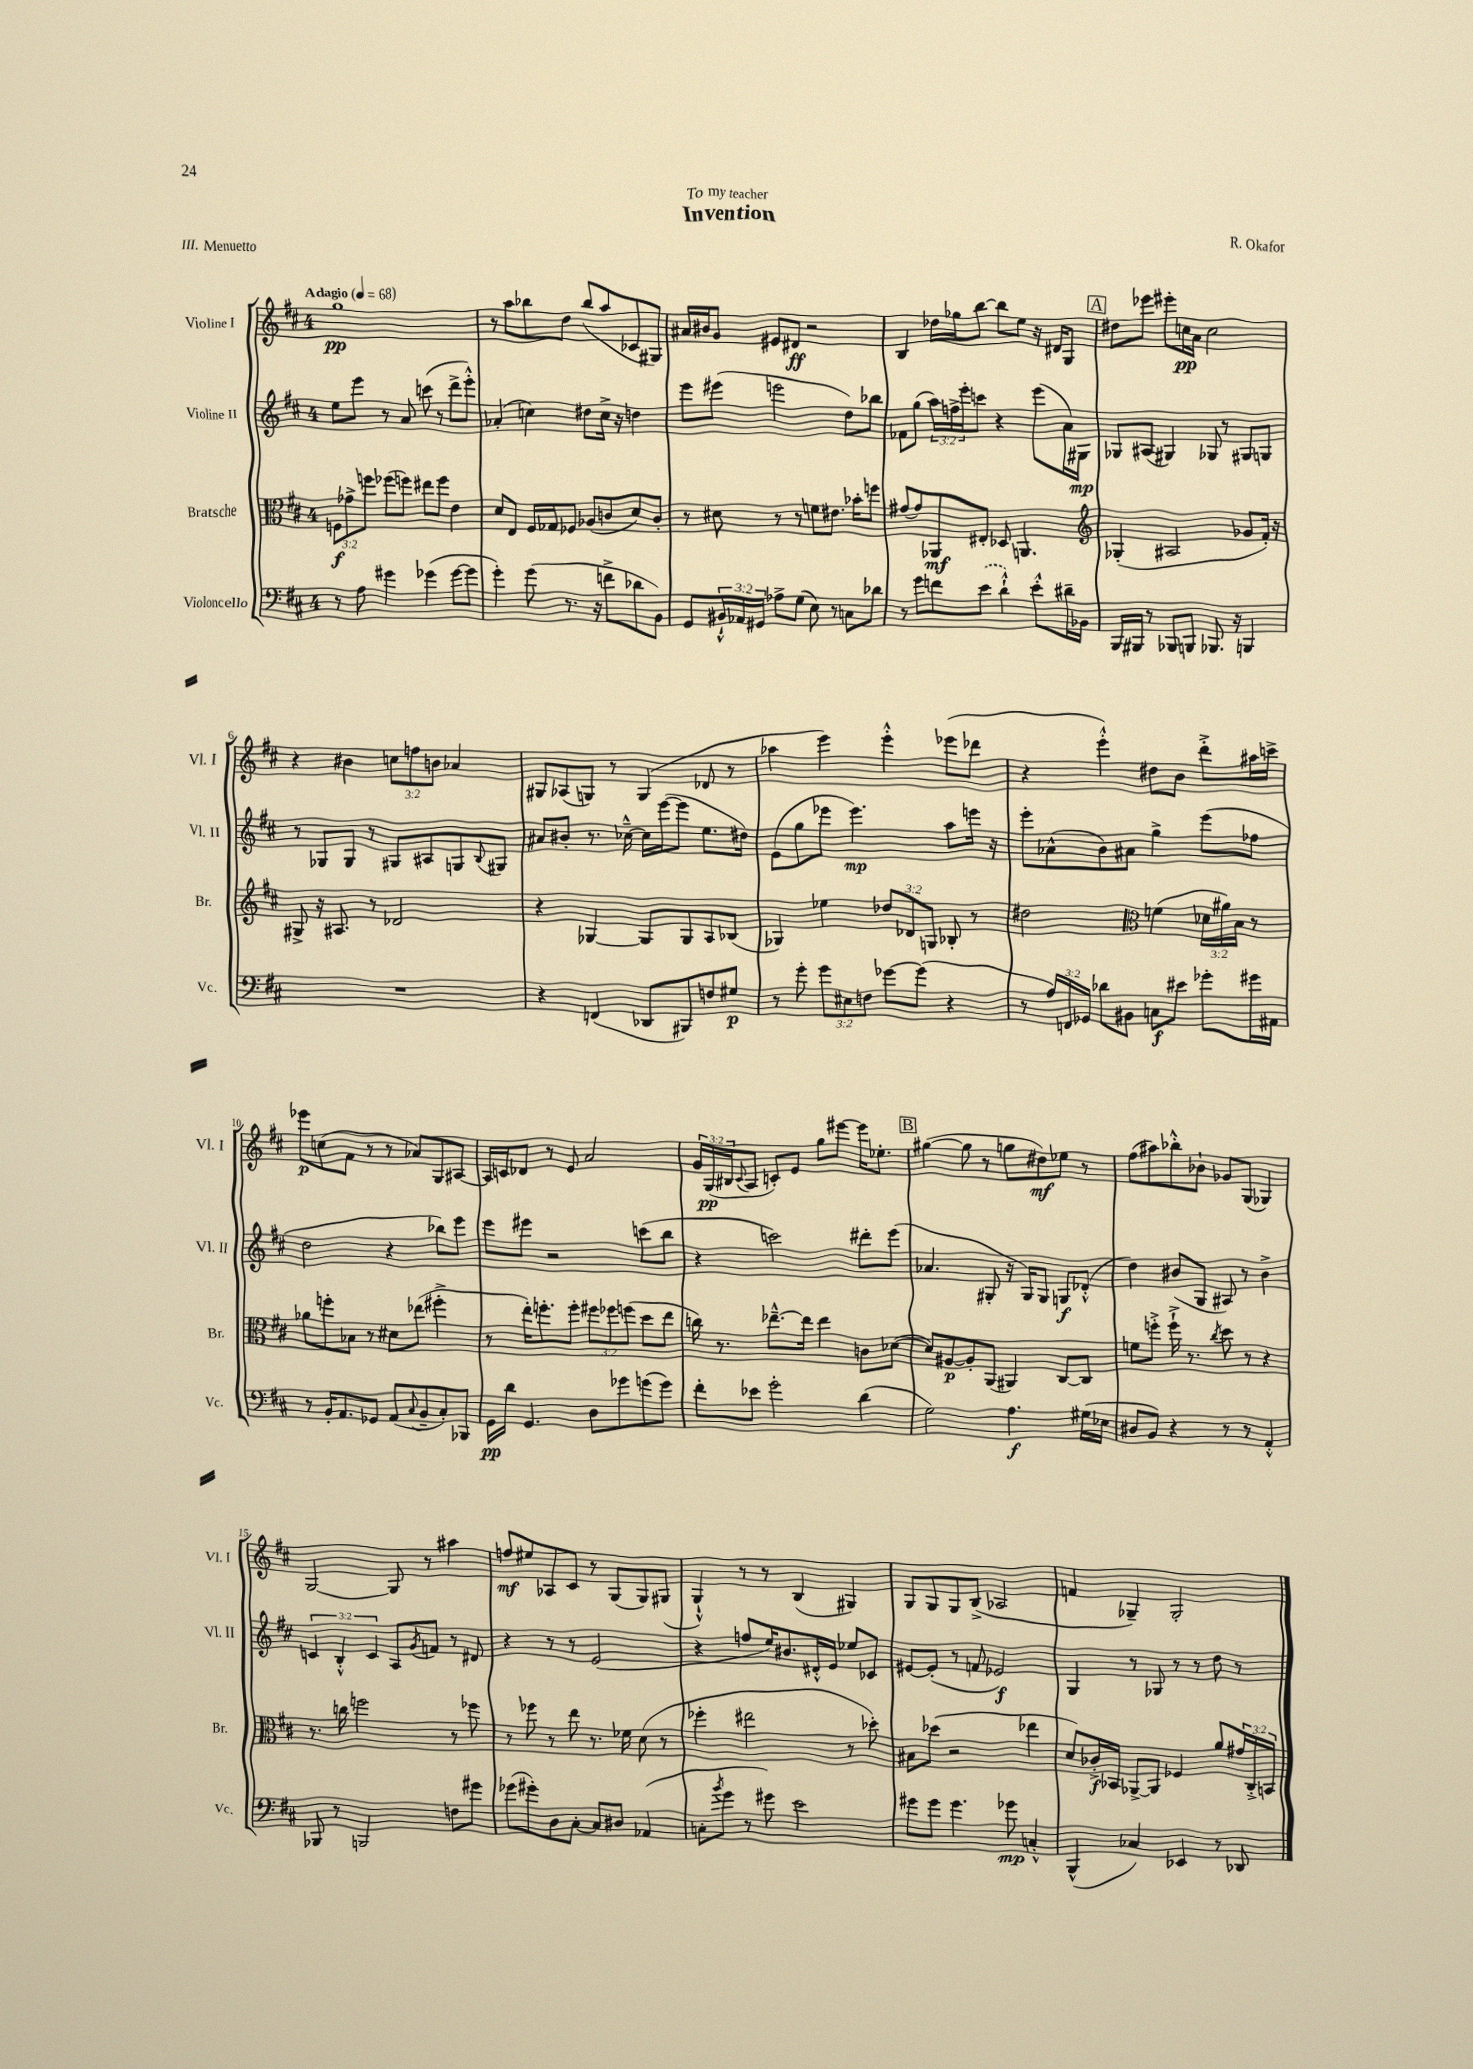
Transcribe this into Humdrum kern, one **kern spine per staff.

**kern	**dynam	**kern	**dynam	**kern	**dynam	**kern	**dynam
*part4	*part4	*part3	*part3	*part2	*part2	*part1	*part1
*staff4	*staff4	*staff3	*staff3	*staff2	*staff2	*staff1	*staff1
*I"Violoncello	*	*I"Bratsche	*	*I"Violine II	*	*I"Violine I	*
*I'Vc.	*	*I'Br.	*	*I'Vl. II	*	*I'Vl. I	*
*clefF4	*	*clefC3	*	*clefG2	*	*clefG2	*
*k[f#c#]	*	*k[f#c#]	*	*k[f#c#]	*	*k[f#c#]	*
*M4/4	*	*M4/4	*	*M4/4	*	*M4/4	*
*MM68	*	*MM68	*	*MM68	*	*MM68	*
=1	=1	=1	=1	=1	=1	=1	=1
!	!	!	!	!	!	!LO:TX:a:B:t=Adagio	!
8r	.	12Fn\L	f	8ee\L	.	1gg	pp
.	.	12g-X^\	.	.	.	.	.
8A\	.	.	.	8eee\J	.	.	.
.	.	12ffn\J	.	.	.	.	.
4g#X\	.	(8ff-X\L	.	8r	.	.	.
.	.	8ffn\J)	.	8a/	.	.	.
(4g-X\	.	8ee#X\L	.	(8cccn\	.	.	.
.	.	8ff\J	.	8r	.	.	.
[8g-\L	.	4e\	.	8ddd^\L	.	.	.
8g-\J]	.	.	.	8eee'^^\J)	.	.	.
=2	=2	=2	=2	=2	=2	=2	=2
4g'\)	.	8d/L	.	(4a-X'/	.	8r	.
.	.	8E/J	.	.	.	8aa\L	.
(8g\	.	16F#/LL	.	4ccn\)	.	8bb-X\	.
.	.	16G-X/J	.	.	.	.	.
8.r	.	8F-X/J	.	.	.	8dd\J	.
.	.	(8A-X/L	.	8dd#X\L	.	(8bb-/L	.
16r	.	.	.	.	.	.	.
8fn^\L	.	8cn/	.	16cc^\Jk	.	8aa/	.
.	.	.	.	16r	.	.	.
8d-X\	.	8d/)	.	4ddn\	.	8c-X/	.
8BB\J)	.	8c'/J	.	.	.	8G#X/J)	.
=3	=3	=3	=3	=3	=3	=3	=3
8GG/L	.	8r	.	8eee\L	.	16a#X/LL	.
.	.	.	.	.	.	16b#X/J	.
24BB#X`^^/L	.	8d#X\	.	(8eee#X\J	.	8g/J	.
24AA-X/	.	.	.	.	.	.	.
24GG#X/JJ	.	.	.	.	.	.	.
8A-X^\L	.	8r	.	2eeen\	.	8e#X/L	.
(8G\J	.	8r	.	.	.	8d#X/J	ff
8E\)	.	8fn\L	.	.	.	2r	.
8r	.	8.e#X\J	.	.	.	.	.
8Cn\L	.	.	.	8dd\L)	.	.	.
.	.	16b-X'\KL	.	.	.	.	.
8d-X\J	.	8ffn\J	.	8bb-X\J	.	.	.
=4	=4	=4	=4	=4	=4	=4	=4
8r	.	[8g#X/L	.	8f-X\L	.	4B/	.
8g\L	.	8g#/]	.	(8gg\J	.	.	.
8fn\	.	8AA-X/	mf	24aa\LL)	.	16dd-X\LL	.
.	.	.	.	24ffn^\	.	.	.
.	.	.	.	.	.	16gg-X\J	.
.	.	.	.	24eee'\J	.	.	.
(8e\J	.	8E#X'/J	.	8cccn\J	.	[8bb\J	.
4d`^^\)	.	8D-X/	.	4r	.	8bb\L]	.
.	.	4.AAn/	.	.	.	8ee\J	.
8e'^^\L	.	.	.	(8eee\L	.	16r	.
.	.	.	.	.	.	16d#X/KL	.
16d#X~\L	.	.	.	16a\L)	.	8G/J	.
16BB-X\JJ	.	.	.	16G#X\JJ	mp	.	.
!!LO:REH:place=s1:t=A
=5	=5	=5	=5	=5	=5	=5	=5
*	*	*clefG2	*	*	*	*	*
16BBB/LL	.	(4G-X'/	.	8G-X/L	.	8dd#X\L	.
16BBB#X/JJ	.	.	.	.	.	.	.
8r	.	.	.	(8A#X/J	.	8eee-X\J	.
8BBB-X/L	.	2A#X/	.	4G#X/)	.	8eee#X'\L	.
8BBBn/J	.	.	.	.	.	16ccn\L	pp
.	.	.	.	.	.	16a\JJ	.
8.BBB-X/	.	.	.	8G-X/	.	2cc\	.
.	.	.	.	8r	.	.	.
16r	.	.	.	.	.	.	.
4BBBn/	.	8g-X/L	.	8G#X/L	.	.	.
.	.	16f#'/Jk)	.	8Gn/J	.	.	.
.	.	16r	.	.	.	.	.
!!LO:LB:g=z
=6	=6	=6	=6	=6	=6	=6	=6
1r	.	8G#X^/	.	8r	.	4r	.
.	.	16r	.	8G-X/L	.	.	.
.	.	8.A#X/	.	.	.	.	.
.	.	.	.	8G-/J	.	4b#X\	.
.	.	8r	.	8r	.	.	.
.	.	2d-X/	.	8G#X/L	.	12ccn\L	.
.	.	.	.	.	.	12ffn\	.
.	.	.	.	8A#X/	.	.	.
.	.	.	.	.	.	12bn\J	.
.	.	.	.	8Gn/	.	4a-X/	.
.	.	.	.	8qqB/	.	.	.
.	.	.	.	8G#X/J	.	.	.
=7	=7	=7	=7	=7	=7	=7	=7
4r	.	4r	.	8a#X/L	.	8G#X/L	.
.	.	.	.	8b#X'/J	.	(8A-X/	.
(4FFn/	.	[4G-X/	.	8.r	.	8Gn/J)	.
.	.	.	.	.	.	8r	.
.	.	.	.	[16cc-X~^^\	.	.	.
8DD-X/L	.	8G-/L]	.	16cc-\LL]	.	(4G/	.
.	.	.	.	([16eee\J	.	.	.
8BBB#X/)	.	8G-/	.	8eee\J]	.	.	.
8Fn/	.	8A/	.	8.ee\L	.	8d-X/	.
8G#X/J	p	(8B-X/J	.	.	.	8r	.
.	.	.	.	16dd#X\Jk)	.	.	.
=8	=8	=8	=8	=8	=8	=8	=8
8r	.	4G-X/)	.	(8e\L	.	4aa-X\	.
8g'\	.	.	.	8gg\	.	.	.
12g\L	.	4ee-X\	.	8eee-X\J	.	4eee\)	.
12E#X\	.	.	.	.	.	.	.
.	.	.	.	4.eee-\)	mp	.	.
12Fn\J	.	.	.	.	.	.	.
[8g-X\L	.	12dd-X/L	.	.	.	4eee'^^\	.
.	.	12d-X/	.	.	.	.	.
(8g-\J]	.	.	.	.	.	.	.
.	.	12Gn/J	.	.	.	.	.
4r	.	8B-X'/	.	8aa\L	.	(8eee-X\L	.
.	.	8r	.	16eeen\Jk	.	8ddd-X\J	.
.	.	.	.	16r	.	.	.
=9	=9	=9	=9	=9	=9	=9	=9
8r	.	2dd#X\	.	8eee'\L	.	4r	.
24A/LL)	.	.	.	(8a-X^^\	.	.	.
24FFn/	.	.	.	.	.	.	.
24GG-X/JJ	.	.	.	.	.	.	.
8d-X\L	.	.	.	8b\)	.	4eee'^^\)	.
8BB#X\J	.	.	.	8a#X\J	.	.	.
*	*	*clefC3	*	*	*	*	*
8Cn\L	f	(4fn\	.	4gg^\	.	8dd#X\L	.
8e#X\J	.	.	.	.	.	8b\J	.
8g-X'\L	.	24d-X\LL	.	(8eee\L	.	8ddd'^\L	.
.	.	24a#X\)	.	.	.	.	.
.	.	24B\JJ	.	.	.	.	.
16g#X\L	.	8r	.	8ff-X\J	.	16aa#X\L	.
16AA#X\JJ	.	.	.	.	.	16cccn^\JJ	.
!!LO:LB:g=z
=10	=10	=10	=10	=10	=10	=10	=10
8r	.	8a-X\L	.	2dd\	.	8eee-X\L	p
16BB'/KL	.	8ffn'\	.	.	.	(8ccn\	.
8.AA/	.	.	.	.	.	.	.
.	.	8B-X\J	.	.	.	8f#\J	.
8GG-X/J	.	8r	.	.	.	8r	.
(8AA/L	.	8d#X\L	.	4r	.	8r	.
8qqC#/	.	.	.	.	.	.	.
8BB~/	.	(8ee-X\J	.	.	.	8a-X/L)	.
8C#'/)	.	4ff#X'^\	.	8bb-X\L)	.	8G/	.
8BBB-X/J	.	.	.	8eee\J	.	[8A#X/J	.
=11	=11	=11	=11	=11	=11	=11	=11
16GG\LL	pp	8r	.	8eee\L	.	16A#/LL]	.
16d\JJ	.	.	.	.	.	16cn/J	.
4.GG/	.	16ee'\KL)	.	8eee#X\J	.	8d-X/J	.
.	.	8.ffn'\	.	.	.	.	.
.	.	.	.	2r	.	8r	.
.	.	8ff'\J	.	.	.	8e/	.
8D\L	.	12ff#X\L	.	.	.	2a/	.
.	.	12ff-X\	.	.	.	.	.
8g-X\	.	.	.	.	.	.	.
.	.	(12ffn\J	.	.	.	.	.
(8gn\	.	8dd\L	.	(8cccn\L	.	.	.
8g\J)	.	8ee\J	.	8bb\J	.	.	.
=12	=12	=12	=12	=12	=12	=12	=12
8f#'\L	.	16ccn\)	.	4r	.	24g/LL	.
.	.	.	.	.	.	(24G/	pp
.	.	8.r	.	.	.	.	.
.	.	.	.	.	.	24B#X/J	.
.	.	.	.	.	.	8qqc#/	.
8e-X\J	.	.	.	.	.	8A/J	.
2g'\	.	[8.ee-X~^^\L	.	2cccn\)	.	8cn'/L)	.
.	.	.	.	.	.	8e/J	.
.	.	16ee-\Jk]	.	.	.	.	.
.	.	4ee-\	.	.	.	8gg\L	.
.	.	.	.	.	.	[8eee#X\J	.
(4d\	.	8cn\L	.	8ddd#X'\L	.	16eee#\KL]	.
.	.	.	.	.	.	8.ee-X'\J	.
.	.	([8d-X\J	.	(8eee\J	.	.	.
!!LO:REH:place=s1:t=B
=13	=13	=13	=13	=13	=13	=13	=13
2G\)	.	8d-/L])	.	4.a-X/	.	([4gg#X\	.
.	.	[8A#X/	p	.	.	.	.
.	.	8A#'/]	.	.	.	8gg#\]	.
.	.	(8AA/J	.	8G#X'/	.	8r	.
4.A\	f	4AA#X/)	.	16r	.	8ggn\L	.
.	.	.	.	16G#/KL)	.	.	.
.	.	.	.	8G#/J	.	8dd#X\)	mf
.	.	[8C#/L	.	8Gn/L	f	8ee-X\J	.
(16G#X\LL	.	8C#/J]	.	(8d-X'^^/J	.	8r	.
16E-X\JJ	.	.	.	.	.	.	.
=14	=14	=14	=14	=14	=14	=14	=14
8D#X/L	.	8fn\L	.	4dd\)	.	(8ff#\L	.
8BB/J)	.	8ffn'^\J	.	.	.	8aa#X\)	.
4r	.	16ff`^\	.	(8b#X/L	.	8bb-X'^^\	.
.	.	8.r	.	.	.	.	.
.	.	.	.	8G/J	.	8b-X`\J	.
.	.	8qcc#/	.	.	.	.	.
8r	.	8dd\	.	8A#X/)	.	8g-X/L	.
8r	.	8r	.	8r	.	(8G/J	.
4AA'^^/	.	4r	.	4b#^\	.	4G-X/)	.
!!LO:LB:g=z
=15	=15	=15	=15	=15	=15	=15	=15
8BBB-X/	.	8.r	.	6cn/	.	[2G/	.
8r	.	.	.	.	.	.	.
.	.	.	.	6B'^^/	.	.	.
.	.	16ccn\	.	.	.	.	.
2BBBn/	.	2ffn\	.	.	.	.	.
.	.	.	.	6c/	.	.	.
.	.	.	.	8A/L	.	8G/]	.
.	.	.	.	8qg/	.	.	.
.	.	.	.	8fn/J	.	8r	.
8Fn\L	.	8r	.	8r	.	4aa#X\	.
8g#X\J	.	8ff-X\	.	8d#X/	.	.	.
=16	=16	=16	=16	=16	=16	=16	=16
(8g-X\L	.	8r	.	4r	.	8ffn/L	mf
8g#X'\)	.	8ff-X\	.	.	.	8ee#X/	.
8D\	.	8r	.	8r	.	8A-X/	.
[8C#'\J	.	8ee\	.	8r	.	8c#/J	.
8C#/L]	.	8.r	.	(2e/	.	8r	.
8D#X/J	.	.	.	.	.	(8G/L	.
.	.	16f-X\	.	.	.	.	.
(4AA-X/	.	(8d\	.	.	.	8G/)	.
.	.	8r	.	.	.	(8G#X/J	.
=17	=17	=17	=17	=17	=17	=17	=17
8Cn'\L	.	4ff-X'\	.	4r	.	4G`^^/)	.
8qb/	.	.	.	.	.	.	.
8g\J	.	.	.	.	.	.	.
8r	.	2ee#X\	.	8ffn/L	.	8r	.
8g#X\)	.	.	.	16ee/K)	.	8r	.
.	.	.	.	8.b#X/	.	.	.
2e\	.	.	.	.	.	(4B/	.
.	.	.	.	16d#X'^^/L	.	.	.
.	.	.	.	16e/JJ	.	.	.
.	.	8r	.	8ee-X/L	.	4G#X/)	.
.	.	8dd-X'\)	.	8c-X/J	.	.	.
=18	=18	=18	=18	=18	=18	=18	=18
8g#X\L	.	8B#X\L	.	[8e#X/L	.	8G/L	.
8g#\J	.	(8dd-X\J	.	(8e#'/J]	.	8G/	.
4.g#\	.	2r	.	8r	.	8G/	.
.	.	.	.	8fn/	.	(8B^/J	.
.	.	.	.	2e-X/)	f	2A-X/	.
8g-X\	mp	.	.	.	.	.	.
4Cn'^^/	.	4ee-X\	.	.	.	.	.
=19	=19	=19	=19	=19	=19	=19	=19
(4BBB^^/	.	8d/L)	.	4G/	.	4fn/	.
.	.	16c-X'^/L	f	.	.	.	.
.	.	16BB-X/JJ	.	.	.	.	.
4C-X/)	.	[8AA-X^/L	.	8r	.	4G-X~/)	.
.	.	8AA-/J]	.	8G-X/	.	.	.
4EE-X/	.	4F-X/	.	8r	.	2G-'/	.
.	.	.	.	8r	.	.	.
8r	.	8a/L	.	8dd\	.	.	.
8DD-X/	.	24g#X/L	.	8r	.	.	.
.	.	24C#'^/	.	.	.	.	.
.	.	24BBn/JJ	.	.	.	.	.
==	==	==	==	==	==	==	==
*-	*-	*-	*-	*-	*-	*-	*-
